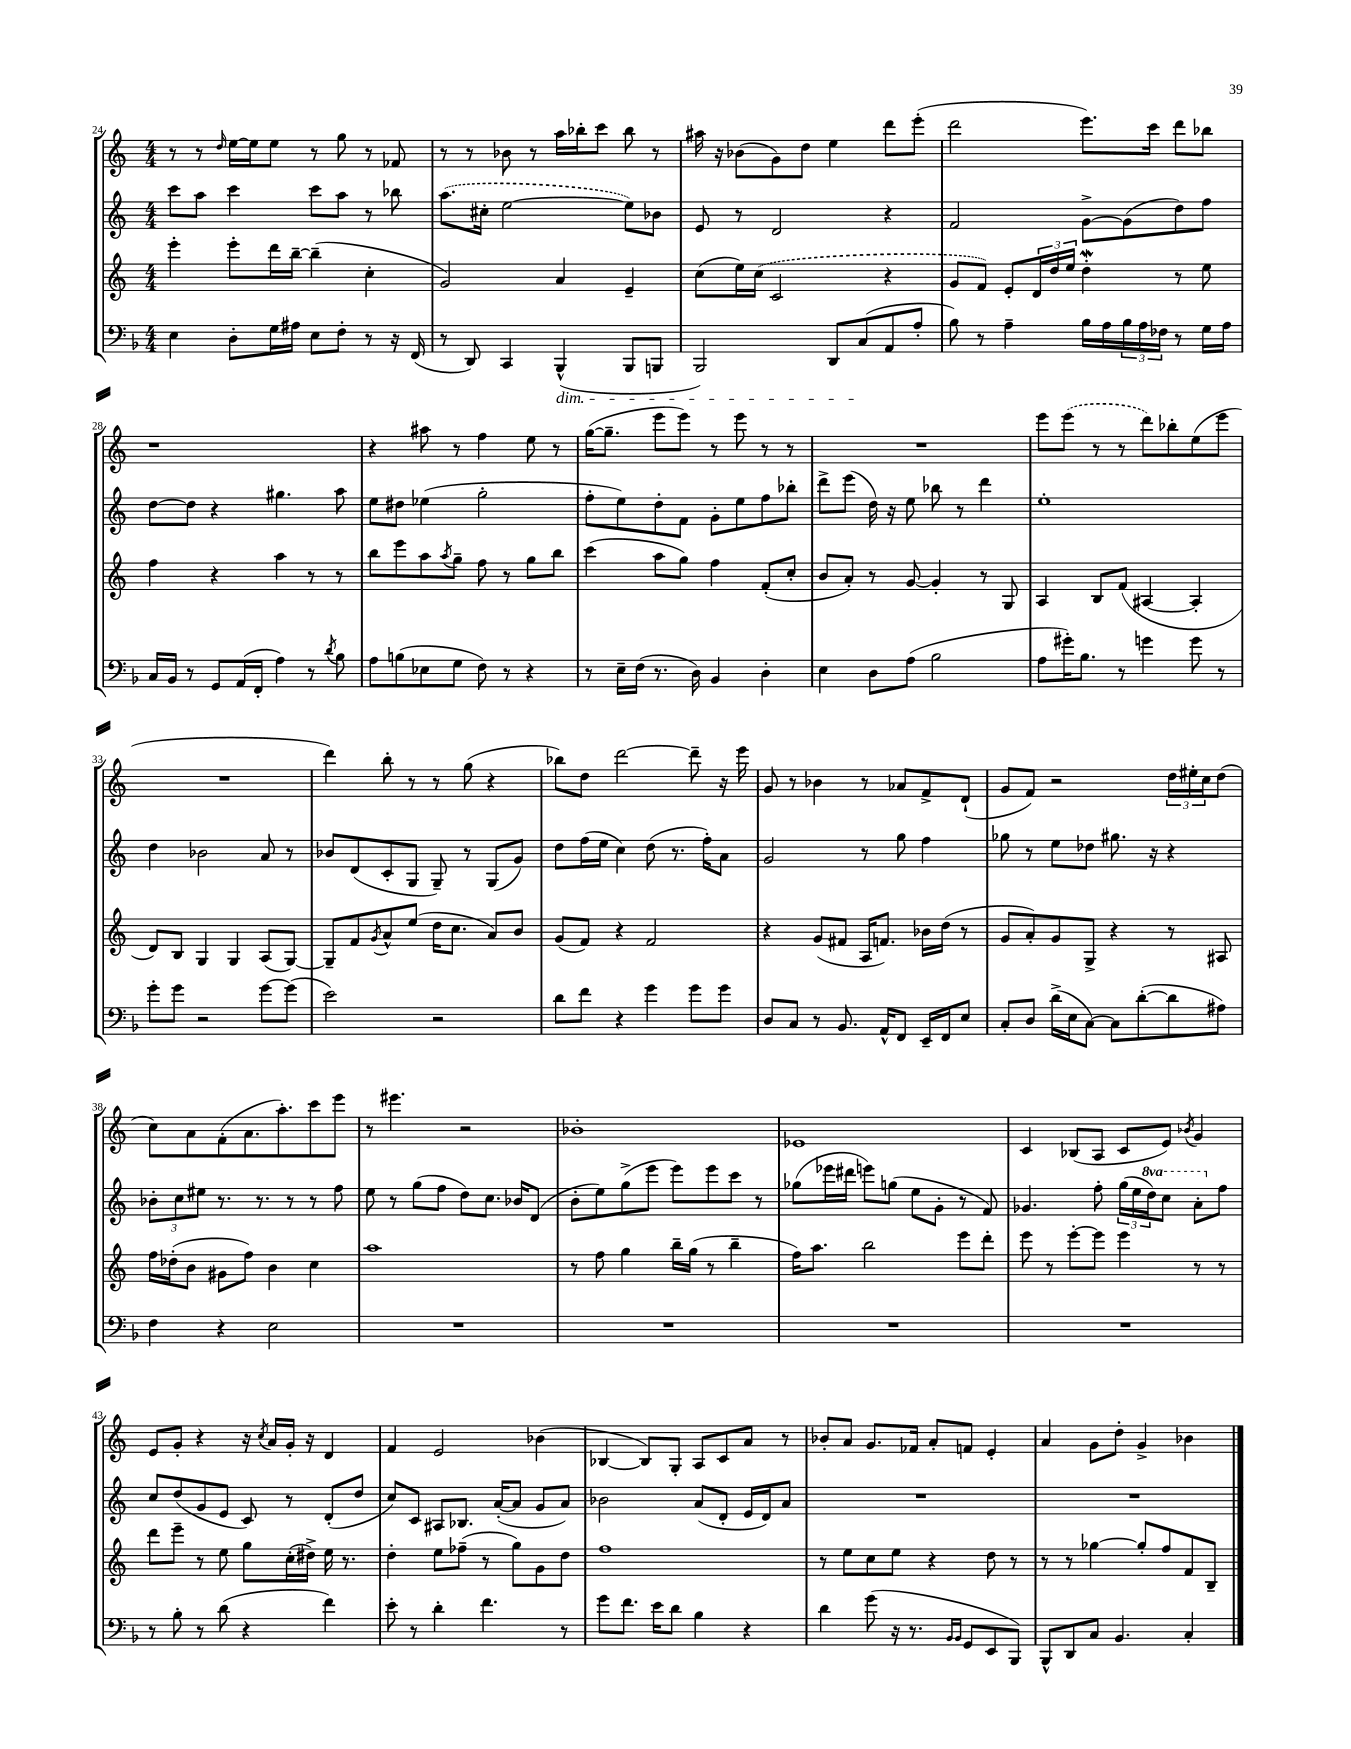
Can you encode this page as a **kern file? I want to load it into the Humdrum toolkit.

**kern	**kern	**kern	**kern
*staff4	*staff3	*staff2	*staff1
*clefF4	*clefG2	*clefG2	*clefG2
*k[b-]	*k[]	*k[]	*k[]
*M4/4	*M4/4	*M4/4	*M4/4
4E	4eee'	8ccc	8r
.	.	8aa	8r
.	.	.	16qqdd
8D'	8eee'	4ccc	[16ee
.	.	.	16ee]
16G	16ddd	.	8ee
16A#	[16bb~	.	.
8E	(4bb~]	8ccc	8r
8F'	.	8aa	8gg
8r	4cc'	8r	8r
16r	.	8bb-	8f-
(16FF	.	.	.
=	=	=	=
8r	2g)	(8.aa	8r
8DD)	.	.	8r
.	.	16cc#'	.
4CC	.	[2ee	8b-
.	.	.	8r
(4BBB-^^	4a	.	16aa
.	.	.	16bb-'
.	.	.	8ccc
8BBB-	4e~	8ee])	8bb-
8BBB	.	8b-	8r
=	=	=	=
2BBB-)	(8cc	8e	16aa#
.	.	.	16r
.	16ee)	8r	(8b-
.	(16cc	.	.
.	2c	2d	8g)
.	.	.	8dd
8DD	.	.	4ee
(8C	.	.	.
8AA	4r	4r	8ddd
8A'	.	.	(8eee'
=	=	=	=
8B-)	8g	2f	2ddd
8r	8f)	.	.
4A~	8e'	.	.
.	24d	.	.
.	24dd	.	.
.	24ee	.	.
16B-	4dd'	[8g^	8.eee)
16A	.	.	.
24B-	.	(8g]	.
24A	.	.	.
.	.	.	16ccc
24F-	.	.	.
8r	8r	8dd)	8ddd
16G	8ee	8ff	8bb-
16A	.	.	.
=	=	=	=
16C	4ff	[8dd	1r
16BB-	.	.	.
8r	.	8dd]	.
8GG	4r	4r	.
(16AA	.	.	.
16FF'	.	.	.
4A)	4aa	4.gg#	.
8r	8r	.	.
8qd	.	.	.
8B-	8r	8aa	.
=	=	=	=
8A	8bb	8ee	4r
(8B	8eee	8dd#	.
8E-	8aa	(4ee-	8aa#
.	8qaa	.	.
8G	8gg~	.	8r
8F)	8ff	2gg'	4ff
8r	8r	.	.
4r	8gg	.	8ee
.	8bb	.	8r
=	=	=	=
8r	(4ccc	8ff'	([16gg
.	.	.	8.gg~]
16E~	.	8ee)	.
(16F	.	.	.
8.r	8aa	8dd'	8eee
.	8gg)	8f	8eee)
16D)	.	.	.
4BB-	4ff	8g'	8r
.	.	8ee	8eee
4D'	(8f'	8ff	8r
.	8cc'	8bb-'	8r
=	=	=	=
4E	8b	8ddd^	1r
.	8a')	(8eee	.
8D	8r	16dd)	.
.	.	16r	.
(8A	[8g	8ee	.
2B-	4g']	8bb-	.
.	.	8r	.
.	8r	4ddd	.
.	8G	.	.
=	=	=	=
8A	4A	1ee'	8eee
16g#')	.	.	(8eee
8.B-	.	.	.
.	8B	.	8r
8r	(8f	.	8r
4g	[4A#	.	8ddd)
.	.	.	8bb-'
8g	4A#']	.	(8ee
8r	.	.	8eee
=	=	=	=
8g'	8d)	4dd	1r
8g	8B	.	.
2r	4G	2b-	.
.	4G	.	.
[8g	(8A	8a	.
(8g]	[8G)	8r	.
=	=	=	=
2e)	8G~]	8b-	4ddd)
.	8f	(8d	.
.	8qg	.	.
.	8a^^	8c'	8bb'
.	(8ee	8G	8r
2r	16dd	8G~)	8r
.	8.cc	.	.
.	.	8r	(8gg
.	8a)	(8G	4r
.	8b	8g)	.
=	=	=	=
8d	(8g	8dd	8bb-)
8f	8f)	(16ff	8dd
.	.	16ee	.
4r	4r	4cc)	[2ddd
4g	2f	(8dd	.
.	.	8.r	.
8g	.	.	8ddd~]
.	.	16ff')	.
8g	.	8a	16r
.	.	.	16eee
=	=	=	=
8D	4r	2g	8g
8C	.	.	8r
8r	(8g	.	4b-
8.BB-	8f#	.	.
.	16A	8r	8r
16AA^^	8.f)	.	.
8FF	.	8gg	8a-
16EE~	16b-	4ff	8f^
16FF	(16dd	.	.
8E	8r	.	(8d`
=	=	=	=
8C'	8g	8gg-	8g
8D	8a')	8r	8f)
(16d^	8g	8ee	2r
16E	.	.	.
[8C)	8G^	8dd-	.
8C]	4r	8.gg#	.
([8d'	.	.	.
.	.	16r	.
8d]	8r	4r	24dd
.	.	.	24ee#'
.	.	.	24cc
8A#)	8A#	.	(8dd
=	=	=	=
4F	16ff	12b-'	8cc)
.	(16dd-'	.	.
.	.	12cc	.
.	8b	.	8a
.	.	12ee#	.
4r	8g#	8.r	(8f'
.	8ff)	.	8.a
.	.	8.r	.
2E	4b	.	.
.	.	.	8.aa')
.	.	8r	.
.	4cc	8r	8ccc
.	.	8ff	8eee
=	=	=	=
1r	1aa	8ee	8r
.	.	8r	4.eee#
.	.	(8gg	.
.	.	8ff	.
.	.	8dd)	2r
.	.	8.cc	.
.	.	16b-	.
.	.	(8d	.
=	=	=	=
1r	8r	8b'	1b-'
.	8ff	8ee)	.
.	4gg	(8gg^	.
.	.	8eee	.
.	16bb~	8eee)	.
.	(16gg	.	.
.	8r	8eee	.
.	4bb~	8ccc	.
.	.	8r	.
=	=	=	=
1r	16ff)	(8gg-	1e-
.	8.aa	.	.
.	.	16eee-	.
.	.	16ddd#	.
.	2bb	8eee)	.
.	.	(8gg	.
.	.	8ee	.
.	.	8g'	.
.	8eee	8r	.
.	8ddd'	8f)	.
=	=	=	=
1r	8eee	4.g-	4c
.	8r	.	.
.	[8eee'	.	(8B-
.	8eee]	8ff'	8A
.	4eee	(24gg	8c
.	.	24ee	.
.	.	24ddd)	.
.	.	8ccc	8e)
.	.	.	8qb-
.	8r	8aa'	4g
.	8r	8ff	.
=	=	=	=
8r	8ddd	8cc	8e
8B-'	8eee~	(8dd	8g'
8r	8r	8g	4r
(8d	8ee	8e	.
4r	8gg	8c)	16r
.	.	.	8qcc
.	.	.	16a
.	(16cc'	8r	16g'
.	16dd#^)	.	16r
4f)	16ee	(8d'	4d
.	8.r	.	.
.	.	8dd	.
=	=	=	=
8e'	4dd'	8cc)	4f
8r	.	8c	.
4d'	8ee	8A#	2e
.	(8ff-~	8.B-	.
4.f	8r	.	.
.	.	([16a'	.
.	8gg)	8a]	.
.	8g	8g	(4b-
8r	8dd	8a)	.
=	=	=	=
8g	1ff	2b-	[4B-
8.f	.	.	.
.	.	.	8B-])
16e	.	.	.
8d	.	.	8G'
4B-	.	(8a	8A
.	.	8d'	8c
4r	.	16e	8a
.	.	16d)	.
.	.	8a	8r
=	=	=	=
4d	8r	1r	8b-'
.	8ee	.	8a
(8g	8cc	.	8.g
16r	8ee	.	.
8.r	.	.	16f-
.	4r	.	8a'
16qqBB-	.	.	.
16qqBB-	.	.	.
8GG	.	.	8f
8EE	8dd	.	4e'
8BBB-)	8r	.	.
=	=	=	=
8BBB-^^	8r	1r	4a
8DD	8r	.	.
8C	[4gg-	.	8g
4.BB-	.	.	8dd'
.	8gg-']	.	4g^
.	8ff	.	.
4C'	8f	.	4b-
.	8B~	.	.
==	==	==	==
*-	*-	*-	*-
